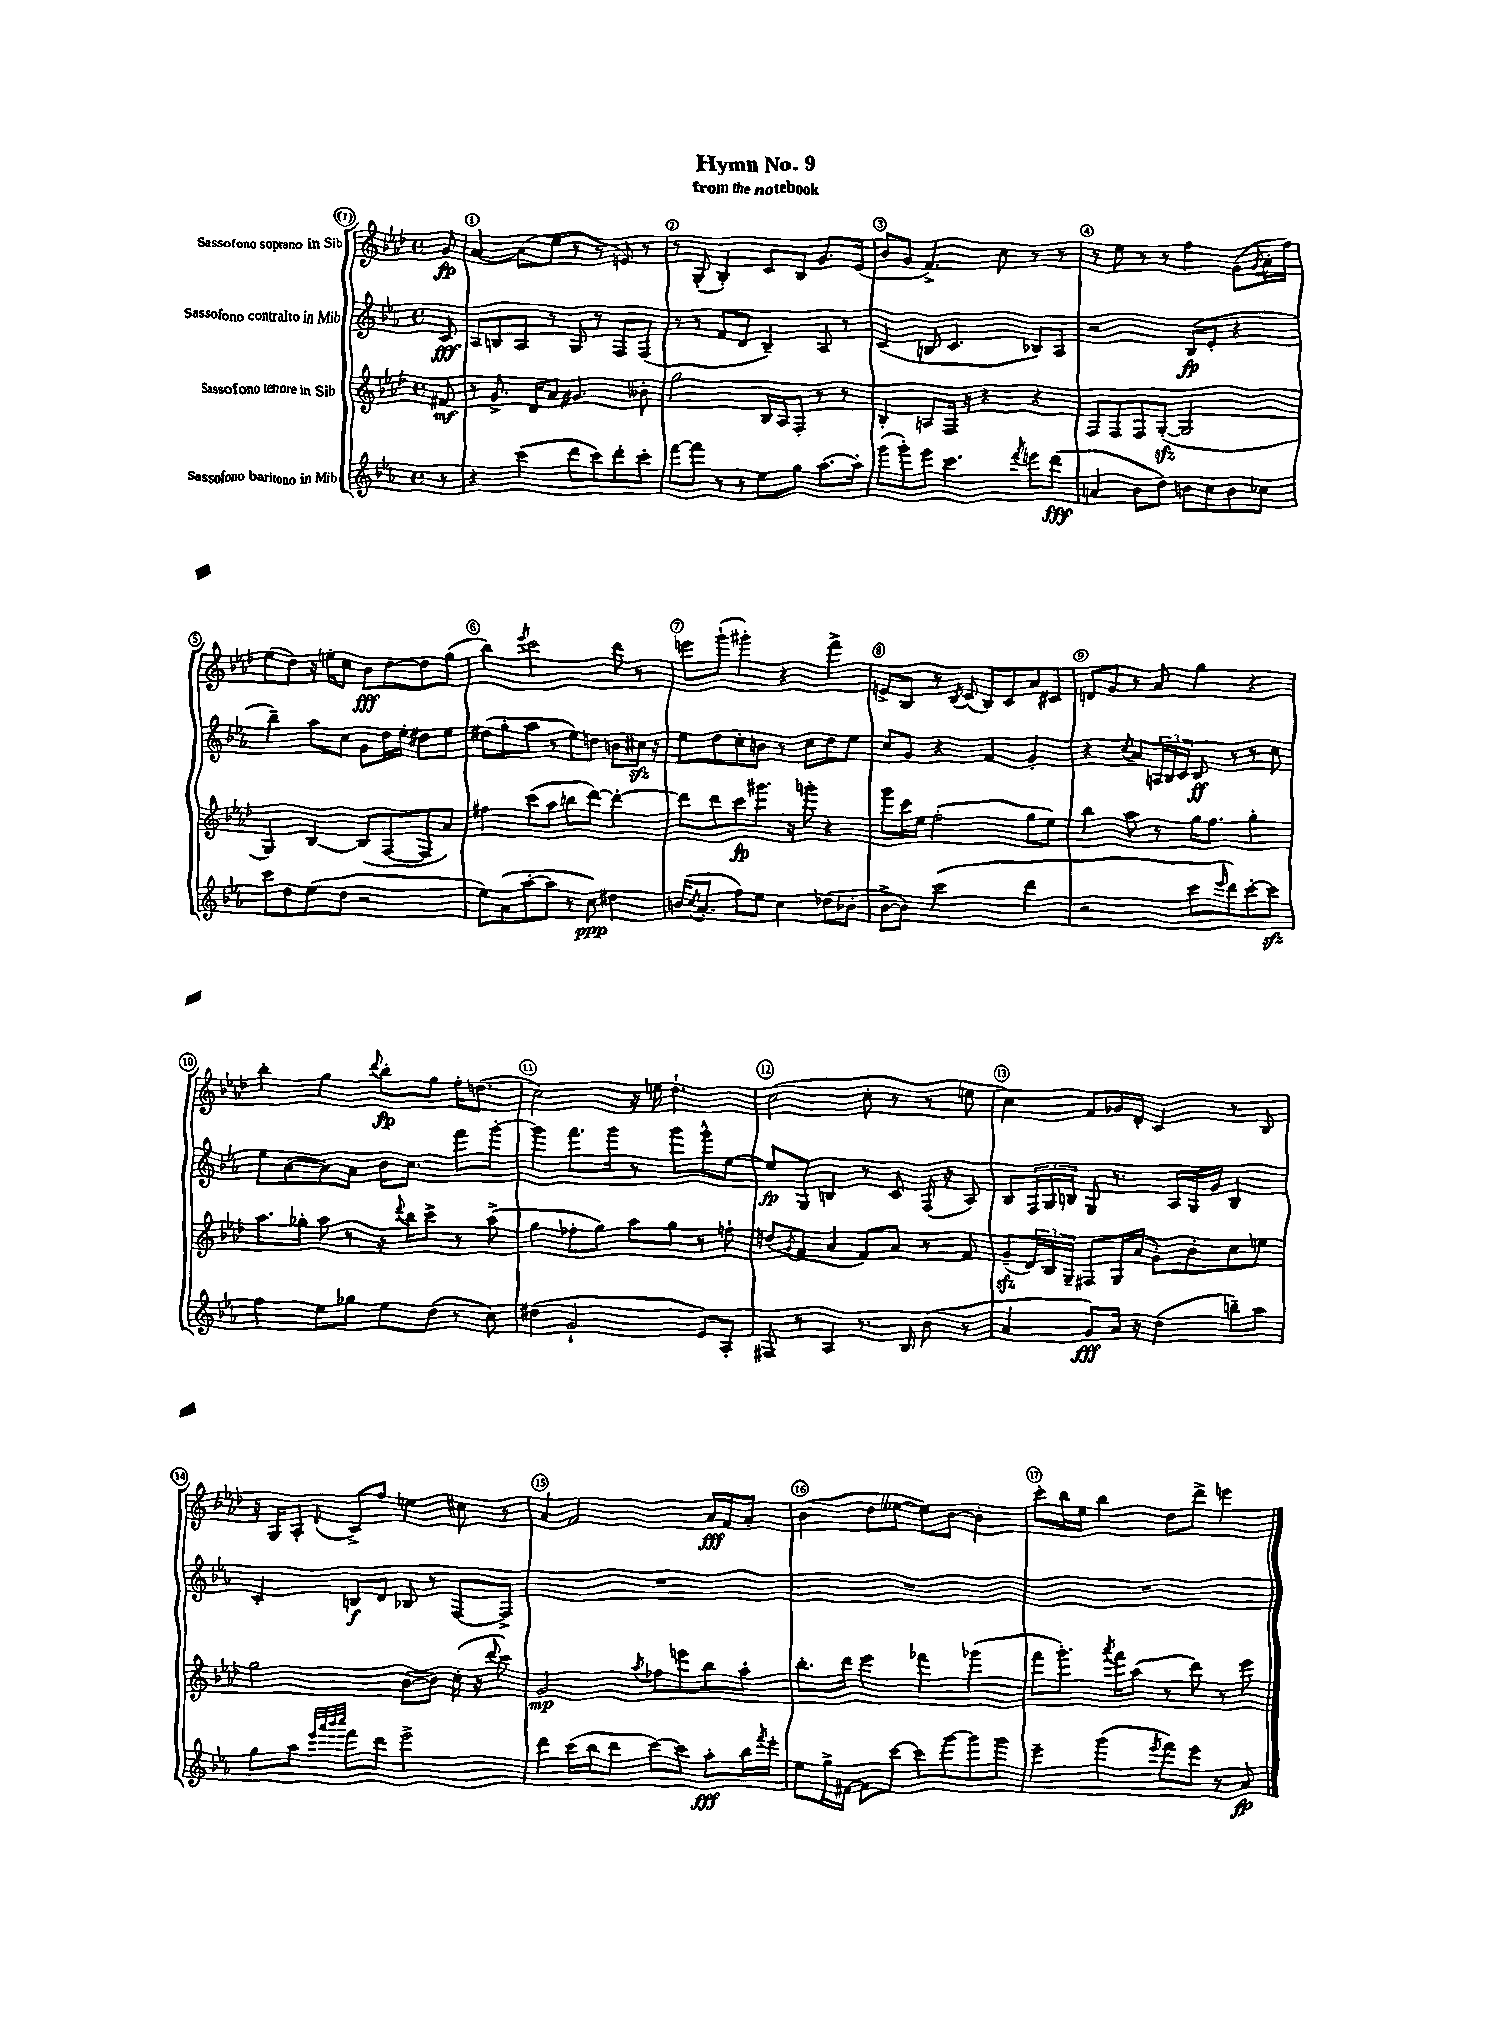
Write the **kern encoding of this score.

**kern	**dynam	**kern	**dynam	**kern	**dynam	**kern	**dynam
*part4	*part4	*part3	*part3	*part2	*part2	*part1	*part1
*staff4	*staff4	*staff3	*staff3	*staff2	*staff2	*staff1	*staff1
*I"Sassofono baritono in Mib	*	*I"Sassofono tenore in Sib	*	*I"Sassofono contralto in Mib	*	*I"Sassofono soprano in Sib	*
*clefG2	*	*clefG2	*	*clefG2	*	*clefG2	*
*k[b-e-a-]	*	*k[b-e-a-d-]	*	*k[b-e-a-]	*	*k[b-e-a-d-]	*
*M4/4	*	*M4/4	*	*M4/4	*	*M4/4	*
*met(c)	*	*met(c)	*	*met(c)	*	*met(c)	*
=	=	=	=	=	=	=	=
8r	.	8f#X/	mf	8c/	fff	8g/	fp
=1	=1	=1	=1	=1	=1	=1	=1
4r	.	8r	.	8A-/L	.	[4a-/	.
.	.	8.g^/	.	8Bn/	.	.	.
(4ccc\	.	.	.	8A-/J	.	(8a-\L]	.
.	.	16d-/KL	.	.	.	.	.
.	.	8a-/J	.	8r	.	8ee-\J	.
8ddd\L	.	4.g#X/	.	8G/	.	8r	.
8ccc\)	.	.	.	8r	.	8r	.
8ddd'\	.	.	.	8F/L	.	8en/)	.
8ccc'\J	.	8b--X'\	.	(8F/J	.	8r	.
=2	=2	=2	=2	=2	=2	=2	=2
[8fff\L	.	2gg\	.	8r	.	8r	.
8fff\J]	.	.	.	8r	.	(8G'/	.
8r	.	.	.	8f/L	.	4B-'/)	.
8r	.	.	.	8d/J	.	.	.
8ee-\L	.	16B-/LL	.	4B-~/)	.	8c/L	.
.	.	16A-/J	.	.	.	.	.
8gg\J	.	8F'/J	.	.	.	8B-/J	.
[8.aa-\L	.	8r	.	8A-/	.	8.g/L	.
.	.	8r	.	8r	.	.	.
16aa-'\Jk]	.	.	.	.	.	(16e-/Jk	.
=3	=3	=3	=3	=3	=3	=3	=3
(8ggg\L	.	4B-'/	.	(4c/	.	8b-/L	.
8ggg'\)	.	.	.	.	.	8g/J	.
8eee-\J	.	8An/L	.	8Bn/	.	4.f^/)	.
4.ccc\	.	16F/Jk	.	4.c/	.	.	.
.	.	16r	.	.	.	.	.
.	.	4r	.	.	.	.	.
.	.	.	.	.	.	8cc\	.
8qfff/	.	.	.	.	.	.	.
8eeen\L	.	4r	.	8B-X/L)	.	8r	.
(8ddd\J	fff	.	.	8A-/J	.	8r	.
=4	=4	=4	=4	=4	=4	=4	=4
4an/	.	8F/L	.	2r	.	8r	.
.	.	8F/	.	.	.	8ee-\	.
8b-\L	.	8F/	.	.	.	8r	.
8dd\J)	.	([8Gzz'/J	.	.	.	8r	.
8bn\L	.	2G/]	.	(8B-/L	fp	4ff\	.
8cc\	.	.	.	8e-'/J	.	.	.
8b\	.	.	.	4r	.	(8g\L	.
.	.	.	.	.	.	8qg/	.
8cc-X\J	.	.	.	.	.	16a-'\L	.
.	.	.	.	.	.	16ff\JJ)	.
!!LO:LB:g=z
=5	=5	=5	=5	=5	=5	=5	=5
8ccc\L	.	4G/)	.	4bb-~\)	.	(8ee-\L	.
8dd\	.	.	.	.	.	8dd-\J)	.
(8ee-\	.	[4B-/	.	8aa-\L	.	16r	.
.	.	.	.	.	.	16een'\KL	.
8dd\J	.	.	.	8cc\J	.	8cc\J	.
2r	.	(8B-/L]	.	8g\L	.	8b-\L	fff
.	.	[8F/	.	16dd\L	.	[8dd-\	.
.	.	.	.	16ee-'\JJ	.	.	.
.	.	8F/]	.	8dd#X\L	.	8dd-\]	.
.	.	8a-/J)	.	8ee-\J	.	(8gg\J	.
=6	=6	=6	=6	=6	=6	=6	=6
8ee-\L)	.	4ff#X\	.	(8dd#X\L	.	4bb-\)	.
(8a-\	.	.	.	8gg'\	.	.	.
.	.	.	.	.	.	8qeee-/	.
[8aa-'\	.	(8ccc\L	.	8aa-\J	.	2ccc\	.
8aa-\J]	.	8aa-\J	.	8r	.	.	.
8r	.	8bbn\L	.	8ee-\L)	.	.	.
8cc\)	ppp	[8ddd-\J)	.	8ddn\J	.	.	.
4dd#X\	.	4ddd-'\_	.	8bn\L	.	8ddd-\	.
.	.	.	.	16cc#Xzz\Jk	.	8r	.
.	.	.	.	16r	.	.	.
=7	=7	=7	=7	=7	=7	=7	=7
(16bn/KL	.	8ddd-\L]	.	8ee-\L	.	8eeen\L	.
8qcc/	.	.	.	.	.	.	.
8.a-'/J	.	.	.	.	.	.	.
.	.	8ddd-\	.	8dd\	.	(8ggg`\J	.
8ff\L)	.	8ccc\	fp	8cc'\	.	4ggg#X'\)	.
8ee-\J	.	8.ggg#X\J	.	8bn\J	.	.	.
4cc\	.	.	.	8r	.	4r	.
.	.	16r	.	.	.	.	.
.	.	8gggn'\	.	8cc\L	.	.	.
(8dd-X\L	.	4r	.	8dd\	.	4fff^\	.
8b-X'\J	.	.	.	8ee-\J	.	.	.
=8	=8	=8	=8	=8	=8	=8	=8
[8b-^\L	.	8ggg\L	.	8cc/L	.	8en^/L	.
8b-\J])	.	16ccc\L	.	8g/J	.	8B-/J	.
.	.	16ee-\JJ	.	.	.	.	.
(2ccc\	.	(2ff'\	.	4r	.	8r	.
.	.	.	.	.	.	8qB-/	.
.	.	.	.	.	.	(8c/	.
.	.	.	.	4f/	.	8B-/L)	.
.	.	.	.	.	.	8c/	.
4ddd\	.	8gg\L	.	4g'/	.	8a-/	.
.	.	8ee-\J)	.	.	.	8c#X/J	.
=9	=9	=9	=9	=9	=9	=9	=9
2r	.	4bb-\	.	4r	.	8dn/L	.
.	.	.	.	.	.	8g/J	.
.	.	.	.	8qcc/	.	.	.
.	.	8aa-\	.	8a-/L	.	8r	.
.	.	8r	.	24An/L	.	8a-/	.
.	.	.	.	24B-/	.	.	.
.	.	.	.	24c/JJ	.	.	.
8ccc\L	.	16gg\KL	.	8B-/	ff	4gg\	.
.	.	8.ff\J	.	.	.	.	.
16qqeee-/	.	.	.	.	.	.	.
8ddd\)	.	.	.	8r	.	.	.
[8ccc'\	.	4gg'\	.	8r	.	4r	.
8ccczz\J]	.	.	.	8cc\	.	.	.
!!LO:LB:g=z
=10	=10	=10	=10	=10	=10	=10	=10
4ff\	.	8.aa-\L	.	8ee-\L	.	4bb-'\	.
.	.	.	.	([8a-\	.	.	.
.	.	16gg-X'\Jk	.	.	.	.	.
8ee-\L	.	8aa-\	.	8a-\])	.	4gg\	.
8gg-X\J	.	8r	.	8a-\J	.	.	.
.	.	.	.	.	.	8qqddd-/	.
8ee-\L	.	16r	.	16b-\KL	.	8bb-'\L	fp
.	.	8qqddd-/	.	.	.	.	.
.	.	16bb-\KL	.	8.cc\J	.	.	.
(8dd\J	.	8ccc^\J	.	.	.	8gg\J	.
8r	.	8r	.	8fff\L	.	16ff'\KL	.
.	.	.	.	.	.	(8.ddn\J	.
8cc\)	.	(8aa-^\	.	[8ggg'\J	.	.	.
=11	=11	=11	=11	=11	=11	=11	=11
(4dd#X\	.	4gg\	.	4ggg\]	.	2cc\)	.
2g`/	.	8ff-X'\L	.	8.fff\L	.	.	.
.	.	8gg\J)	.	.	.	.	.
.	.	.	.	16ggg\Jk	.	.	.
.	.	8aa-\L	.	8r	.	16r	.
.	.	.	.	.	.	16een\	.
.	.	8gg\J	.	8ggg\L	.	4.dd-`\	.
8e-/L)	.	8r	.	8ggg^^\	.	.	.
8A-'/J	.	8ffn`\	.	[8ee-\J	.	.	.
=12	=12	=12	=12	=12	=12	=12	=12
8F#X/	.	(8ddn/L	.	8ee-/L]	fp	(2cc\	.
.	.	8qg/	.	.	.	.	.
8r	.	8f/J	.	8G/J	.	.	.
4A-/	.	4a-/	.	4Bn/	.	.	.
8.r	.	8f/L)	.	8r	.	8cc'\	.
.	.	8a-/J	.	8c/	.	8r	.
16B-/	.	.	.	.	.	.	.
(8b-\	.	8r	.	(16F/	.	8r	.
.	.	.	.	16r	.	.	.
8r	.	8f/	.	8A-/)	.	8een\	.
=13	=13	=13	=13	=13	=13	=13	=13
4a-/	.	(8gzz~/L	.	8B-/L	.	4cc\)	.
.	.	24d-/L)	.	24F/L	.	.	.
.	.	24B-/	.	24G/	.	.	.
.	.	24G~/JJ	.	24Bn/JJ	.	.	.
8g/L)	fff	8F#X/L	.	8G/	.	8f/L	.
16a-/Jk	.	16G/L	.	8.r	.	16g-X/L	.
16r	.	(16a-/JJ	.	.	.	16d-'/JJ	.
(4dd\	.	8g'\L)	.	.	.	4c/	.
.	.	.	.	16A-/LL	.	.	.
.	.	8b-'\	.	16G/	.	.	.
.	.	.	.	16g/JJ	.	.	.
8bbn~\L)	.	8cc\	.	4B/	.	8r	.
8aa-\J	.	8een\J	.	.	.	8B-/	.
!!LO:LB:g=z
=14	=14	=14	=14	=14	=14	=14	=14
8gg\L	.	2gg\	.	4c'/	.	16r	.
.	.	.	.	.	.	16G/KL	.
8aa-\J	.	.	.	.	.	8A-'/J	.
32qqeee-/LLL	.	.	.	.	.	.	.
32qqaaa-/	.	.	.	.	.	.	.
32qqbbb-/	.	.	.	.	.	.	.
32qqcccc/JJJ	.	.	.	.	.	8qqd-/	.
8fff\L	.	.	.	8Bn/L	f	8c^/L	.
8ddd\J	.	.	.	8d/J	.	8ff/J	.
2eee-^\	.	([8b-\L	.	8B-X/	.	4een\	.
.	.	8b-\J])	.	8r	.	.	.
.	.	(16cc'\	.	[8F/L	.	8cc#X\	.
.	.	16r	.	.	.	.	.
.	.	8qqddd-/	.	.	.	.	.
.	.	8ccc\)	.	8F^/J]	.	8r	.
=15	=15	=15	=15	=15	=15	=15	=15
4ddd\	.	2g/	mp	1r	.	4a-/	.
(16ccc\LL	.	.	.	.	.	2f/	.
16bb-\J	.	.	.	.	.	.	.
8ddd\J	.	.	.	.	.	.	.
.	.	8qaa-/	.	.	.	.	.
[8ccc\L)	.	8ff-X\L	.	.	.	.	.
8ccc\J]	.	8eeen\	.	.	.	.	.
8aa-'\L	fff	8bb-\	.	.	.	16a-/LL	fff
.	.	.	.	.	.	16f/J	.
16bb-\L	.	8aa-'\J	.	.	.	8a-'/J	.
8qfff/	.	.	.	.	.	.	.
16eee-'\JJ	.	.	.	.	.	.	.
=16	=16	=16	=16	=16	=16	=16	=16
8ee-\L	.	8.bb-'\L	.	1r	.	(4b-\	.
16gg^\L	.	.	.	.	.	.	.
[16f#X\JJ	.	16ddd-\Jk	.	.	.	.	.
8f#\L]	.	4eee-\	.	.	.	8dd-\L	.
[8ccc\J	.	.	.	.	.	[8ee--X\J	.
8ccc\L]	.	4fff-X\	.	.	.	8ee--\L])	.
[8ggg\	.	.	.	.	.	[8b-\J	.
8ggg\]	.	(4ggg-X\	.	.	.	4b-'\]	.
8ggg\J	.	.	.	.	.	.	.
=17	=17	=17	=17	=17	=17	=17	=17
4eee-~\	.	8fff\L	.	1r	.	8ccc'\L	.
.	.	8.ggg'\J)	.	.	.	16bb-\L	.
.	.	.	.	.	.	16ee-\JJ	.
(4ggg\	.	.	.	.	.	4bb-\	.
.	.	8qaaa-/	.	.	.	.	.
.	.	16fff\KL	.	.	.	.	.
.	.	(8aa-\J	.	.	.	.	.
8qeee-/	.	.	.	.	.	.	.
8fff\L)	.	8r	.	.	.	8dd-\L	.
8eee-\J	.	8ddd-\)	.	.	.	8ddd-^\J	.
8r	.	8r	.	.	.	4eeen\	.
8a-/	fp	8eee-\	.	.	.	.	.
==	==	==	==	==	==	==	==
*-	*-	*-	*-	*-	*-	*-	*-
